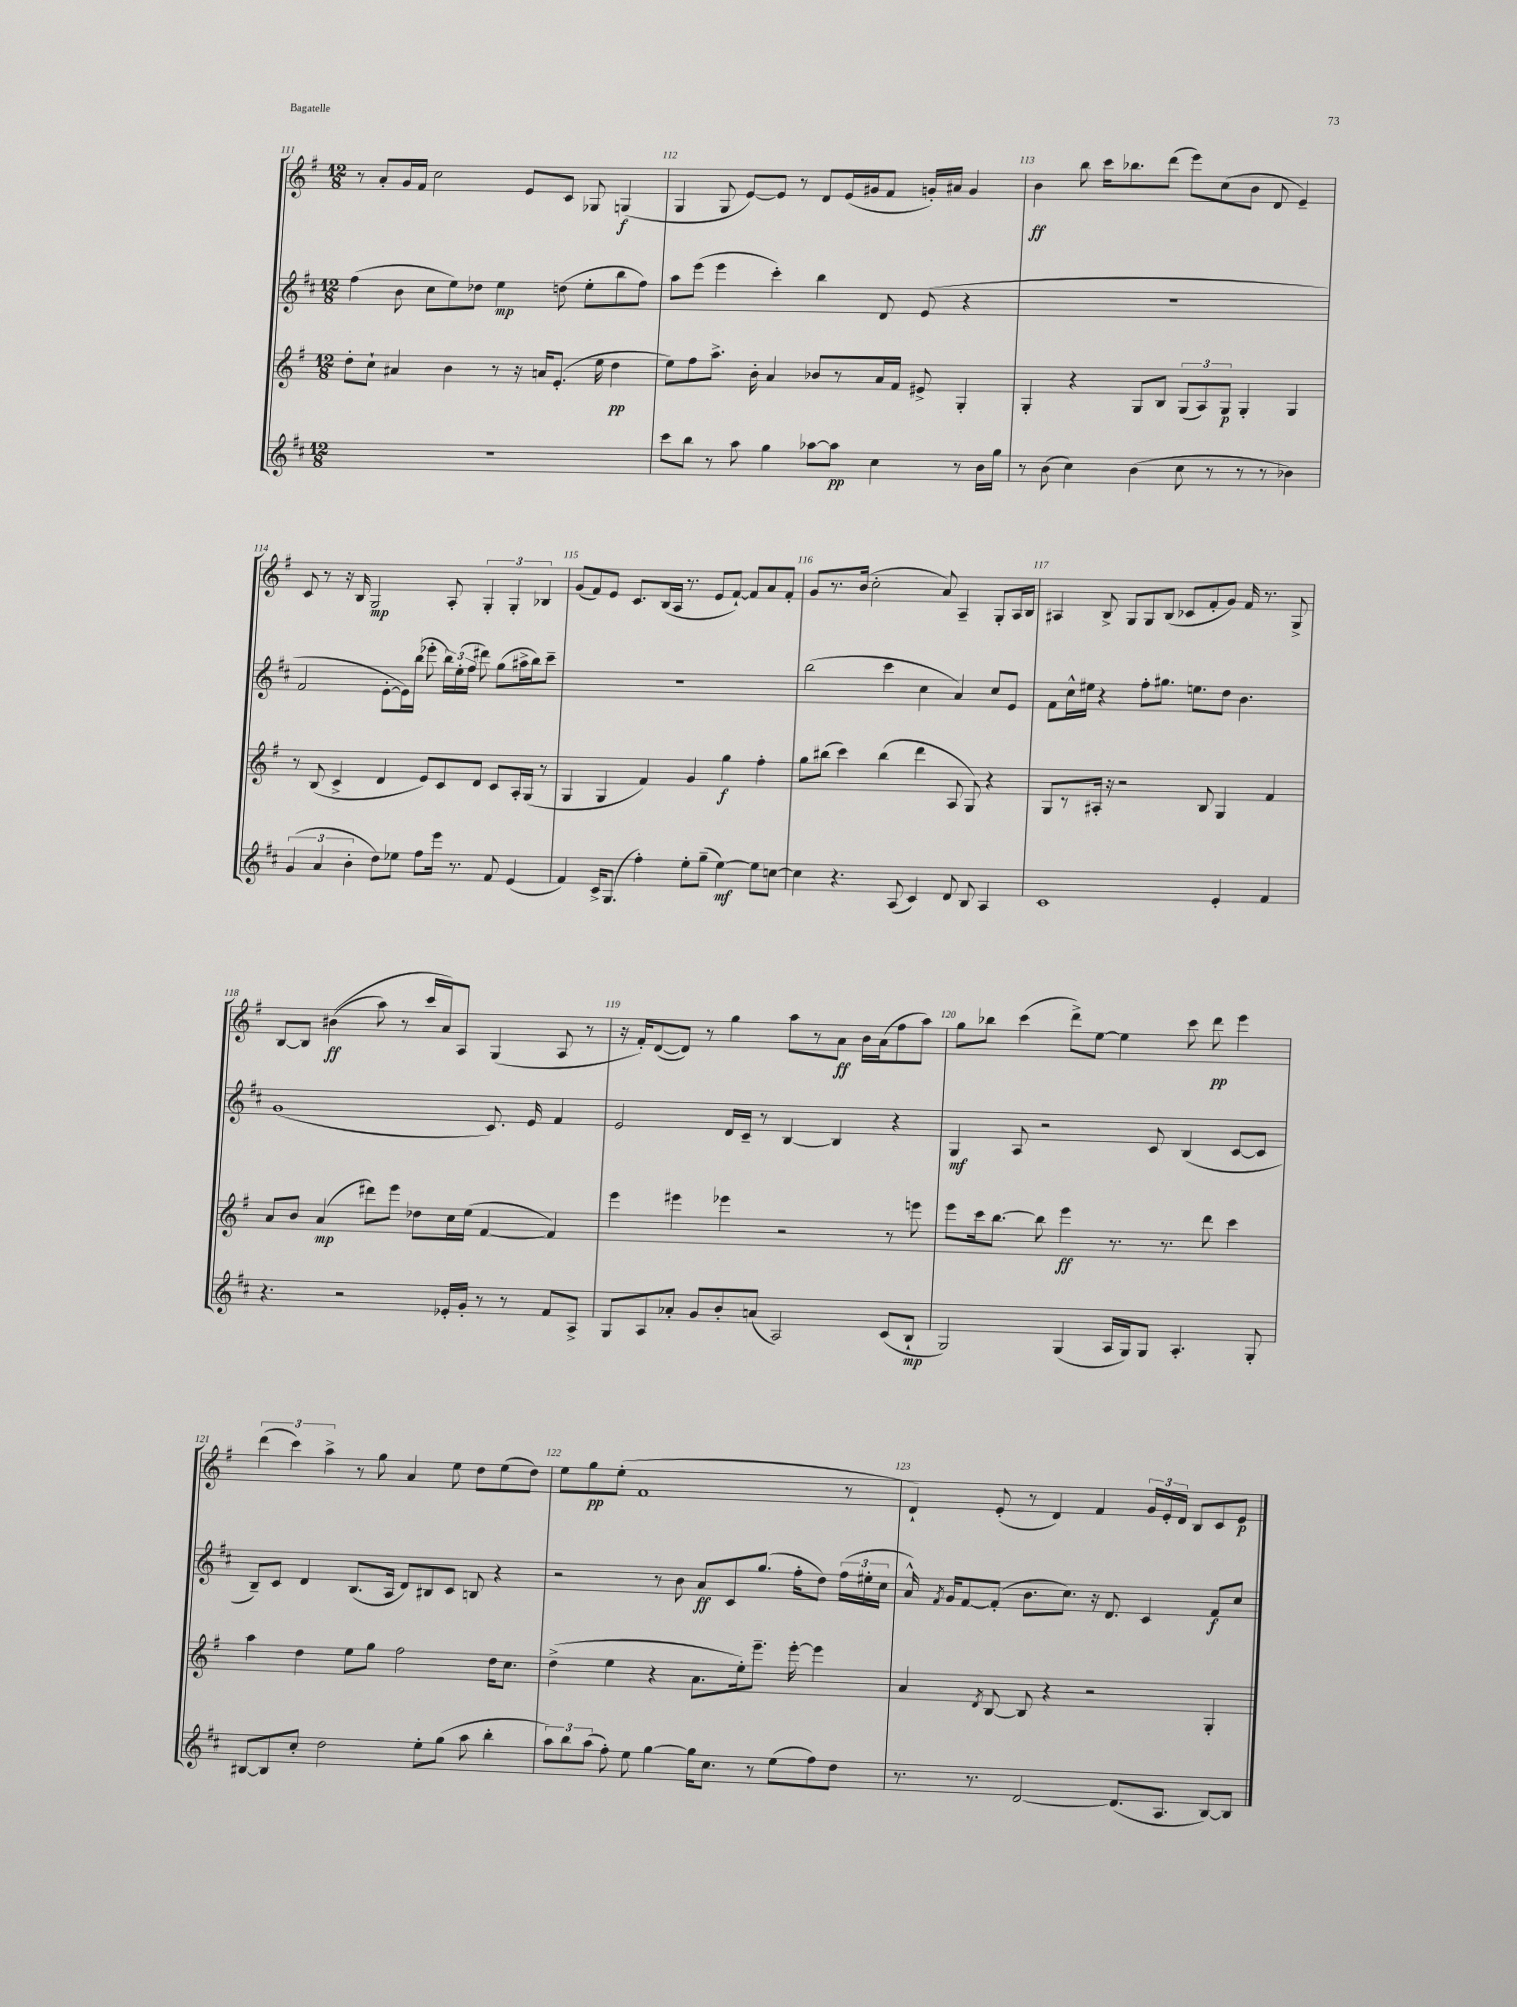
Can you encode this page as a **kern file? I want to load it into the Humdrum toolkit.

**kern	**kern	**kern	**kern
*staff4	*staff3	*staff2	*staff1
*clefG2	*clefG2	*clefG2	*clefG2
*k[f#c#]	*k[f#]	*k[f#c#]	*k[f#]
*M12/8	*M12/8	*M12/8	*M12/8
1.r	8dd'	(4ff#	8r
.	8cc`	.	8a'
.	4a#	8b	16g
.	.	.	16f#
.	.	8cc#	2cc
.	4b	8ee)	.
.	.	8dd-	.
.	8r	4ee	.
.	16r	.	8e
.	16a	.	.
.	(8.e'	(8dd	8c
.	.	8ee'	8G-
.	16ee	.	.
.	4dd	8bb	(4G
.	.	8ff#)	.
=	=	=	=
8ccc#	8ee)	8aa	4G
8bb	8ff#	(8eee	.
8r	8.aa^	4eee	8G
8aa	.	.	[8e)
.	16b'	.	.
4gg	4a	4ccc#')	8e]
.	.	.	8r
[8aa-	8b-	4bb	8d
8aa-]	8r	.	(16e
.	.	.	16g#
4cc#	16a	8d	8f#
.	16f#	.	.
.	8e#^	(8e	16g')
.	.	.	16a#
8r	4G'	4r	4g
16b	.	.	.
16gg	.	.	.
=	=	=	=
8r	4G'	1.r	4b
(8b	.	.	.
4cc#)	4r	.	8bb
.	.	.	16ccc
.	.	.	8.bb-
(4b	8G	.	.
.	8B	.	(8ddd
8cc#	(12G	.	8eee)
.	12A)	.	.
8r	.	.	(8cc
.	12G	.	.
8r	4G'	.	8b
8r	.	.	8d
4b-)	4G	.	4e~)
=	=	=	=
(6g	8r	2f#	8c
.	(8B	.	8r
6a	.	.	.
.	4c^	.	16r
.	.	.	16B
6b'	.	.	.
.	.	.	2G
8dd)	4d	[8e'	.
8ee-	.	16e])	.
.	.	(16bb	.
8ff#	8e)	8eee-'	.
16eee	8c	24bb)	8A'
.	.	(24ee'	.
8.r	.	.	.
.	.	24ff#	.
.	8d	8ddd#)	6G'
8f#	8c	(8gg	.
.	.	.	6G'
(4e	16A'	16aa#^	.
.	(16G	16bb)	.
.	.	.	6B-
.	8r	8ccc#~	.
=	=	=	=
4f#)	4G	1.r	(8g
.	.	.	8f#)
16c#^	4G	.	8e
(8.G	.	.	.
.	.	.	8.c
4ff#')	4f#)	.	.
.	.	.	(16B
.	.	.	16A
.	.	.	8.r
8ee'	4g	.	.
(8gg~	.	.	8e
[4ee)	4gg	.	[8f#`)
.	.	.	8f#]
8ee]	4ff#'	.	8a
[8cc	.	.	8f#'
=	=	=	=
4cc]	8gg	(2bb	8g
.	(8bb#	.	8.r
4.r	4ccc)	.	.
.	.	.	(16b
.	.	.	2cc'
.	(4bb#	4ccc#	.
(8A	.	.	.
4c#)	4ddd	4cc#	.
.	.	.	8a)
8d	8A	4a)	4A~
8B	8G)	.	.
4A	4r	8cc#	8G'
.	.	8e	16A
.	.	.	16B
=	=	=	=
1c#	8G	8f#	4A#
.	8r	16cc#^^	.
.	.	16ee#	.
.	16A#'	4r	8B^
.	16r	.	.
.	2r	.	8G
.	.	8ff#'	8G
.	.	8.gg#	(8B
.	.	.	8c-
.	.	8.ee	.
.	8B	.	8f#'
4e'	4G	8dd	8g)
.	.	4.b	16f#
.	.	.	8.r
4f#	4f#	.	.
.	.	.	8G^
=	=	=	=
4.r	8a	(1g	[8B
.	8b	.	8B]
.	(4a	.	&((4b#
2r	.	.	.
.	8ddd#)	.	8aa)
.	8eee	.	8r
.	8dd-	.	16ccc
.	.	.	16a&)
16e-'	16cc	.	8A
16g'	(16ee	.	.
8r	[4f#	8.c#)	(4G
8r	.	.	.
.	.	16e	.
8f#	4f#])	4f#	8A
8A^	.	.	8r
=	=	=	=
8G	4eee	2e	16r
.	.	.	16f#')
8A	.	.	([8d
8a-'	4eee#	.	8d])
8g	.	.	8r
8b'	4eee-	16d	4gg
.	.	16c#~	.
(8a	.	8r	.
2A)	2r	[4B	8aa
.	.	.	8r
.	.	4B]	8a
.	.	.	16b
.	.	.	(16a
(8c#	8r	4r	8ff#
8B`	8eee	.	8aa)
=	=	=	=
2G)	8eee	4G	8gg
.	16ccc	.	8bb-
.	[8.bb	.	.
.	.	8A	(4ccc
.	8bb]	2r	.
(4G	4eee	.	8ddd^)
.	.	.	[8ee
16A	8.r	.	4ee]
16G)	.	.	.
8G	.	8c#	.
.	8.r	.	.
4.A'	.	(4B	8ccc
.	8ddd	.	8ddd
.	4ccc	[8c#	4eee
8G'	.	8c#]	.
=	=	=	=
[8B#	4aa	8B~)	(6ddd
8B#]	.	8c#	.
.	.	.	6ccc)
8cc#'	4dd	4d	.
.	.	.	6aa^
2dd	.	.	.
.	8ee	(8.B	8r
.	8gg	.	8gg
.	.	16A	.
.	2ff#	8d)	4a
8ee'	.	8B#	.
(8gg	.	8c#	8ee
8aa	.	8B	8dd
4bb'	16dd	4r	(8ee
.	8.cc	.	.
.	.	.	8dd)
=	=	=	=
12aa)	(4dd^	2r	8ee
12bb	.	.	.
.	.	.	8gg
(12aa	.	.	.
8ff#')	4ee	.	(8ee'
8ee	.	.	1f#
[4gg	4r	8r	.
.	.	8b	.
16gg]	8.a	8a	.
8.cc#	.	.	.
.	.	8c#	.
.	16ee')	.	.
8r	8.eee~	(8.gg	.
(8ee	.	.	.
.	[16eee'	16ff#'	.
8ff#)	4eee]	8dd)	.
8dd	.	(24ff#	8r
.	.	24ee#'	.
.	.	24cc#	.
=	=	=	=
8.r	4a	16a^^)	4d`)
.	.	8qf#	.
.	.	16g	.
.	.	[8f#	.
8.r	.	.	.
.	8qd	.	.
.	[8B	(8f#']	(8e'
[2d	8B]	8.b	8r
.	4r	.	4d)
.	.	8.cc#)	.
.	2r	16r	4f#
.	.	8.d	.
(8.d]	.	.	.
.	.	4c#	24g
.	.	.	24e'
8.A	.	.	.
.	.	.	24d
.	.	.	8B
[8B)	4G'	8f#	8c
8B]	.	8cc#	8e
==	==	==	==
*-	*-	*-	*-
